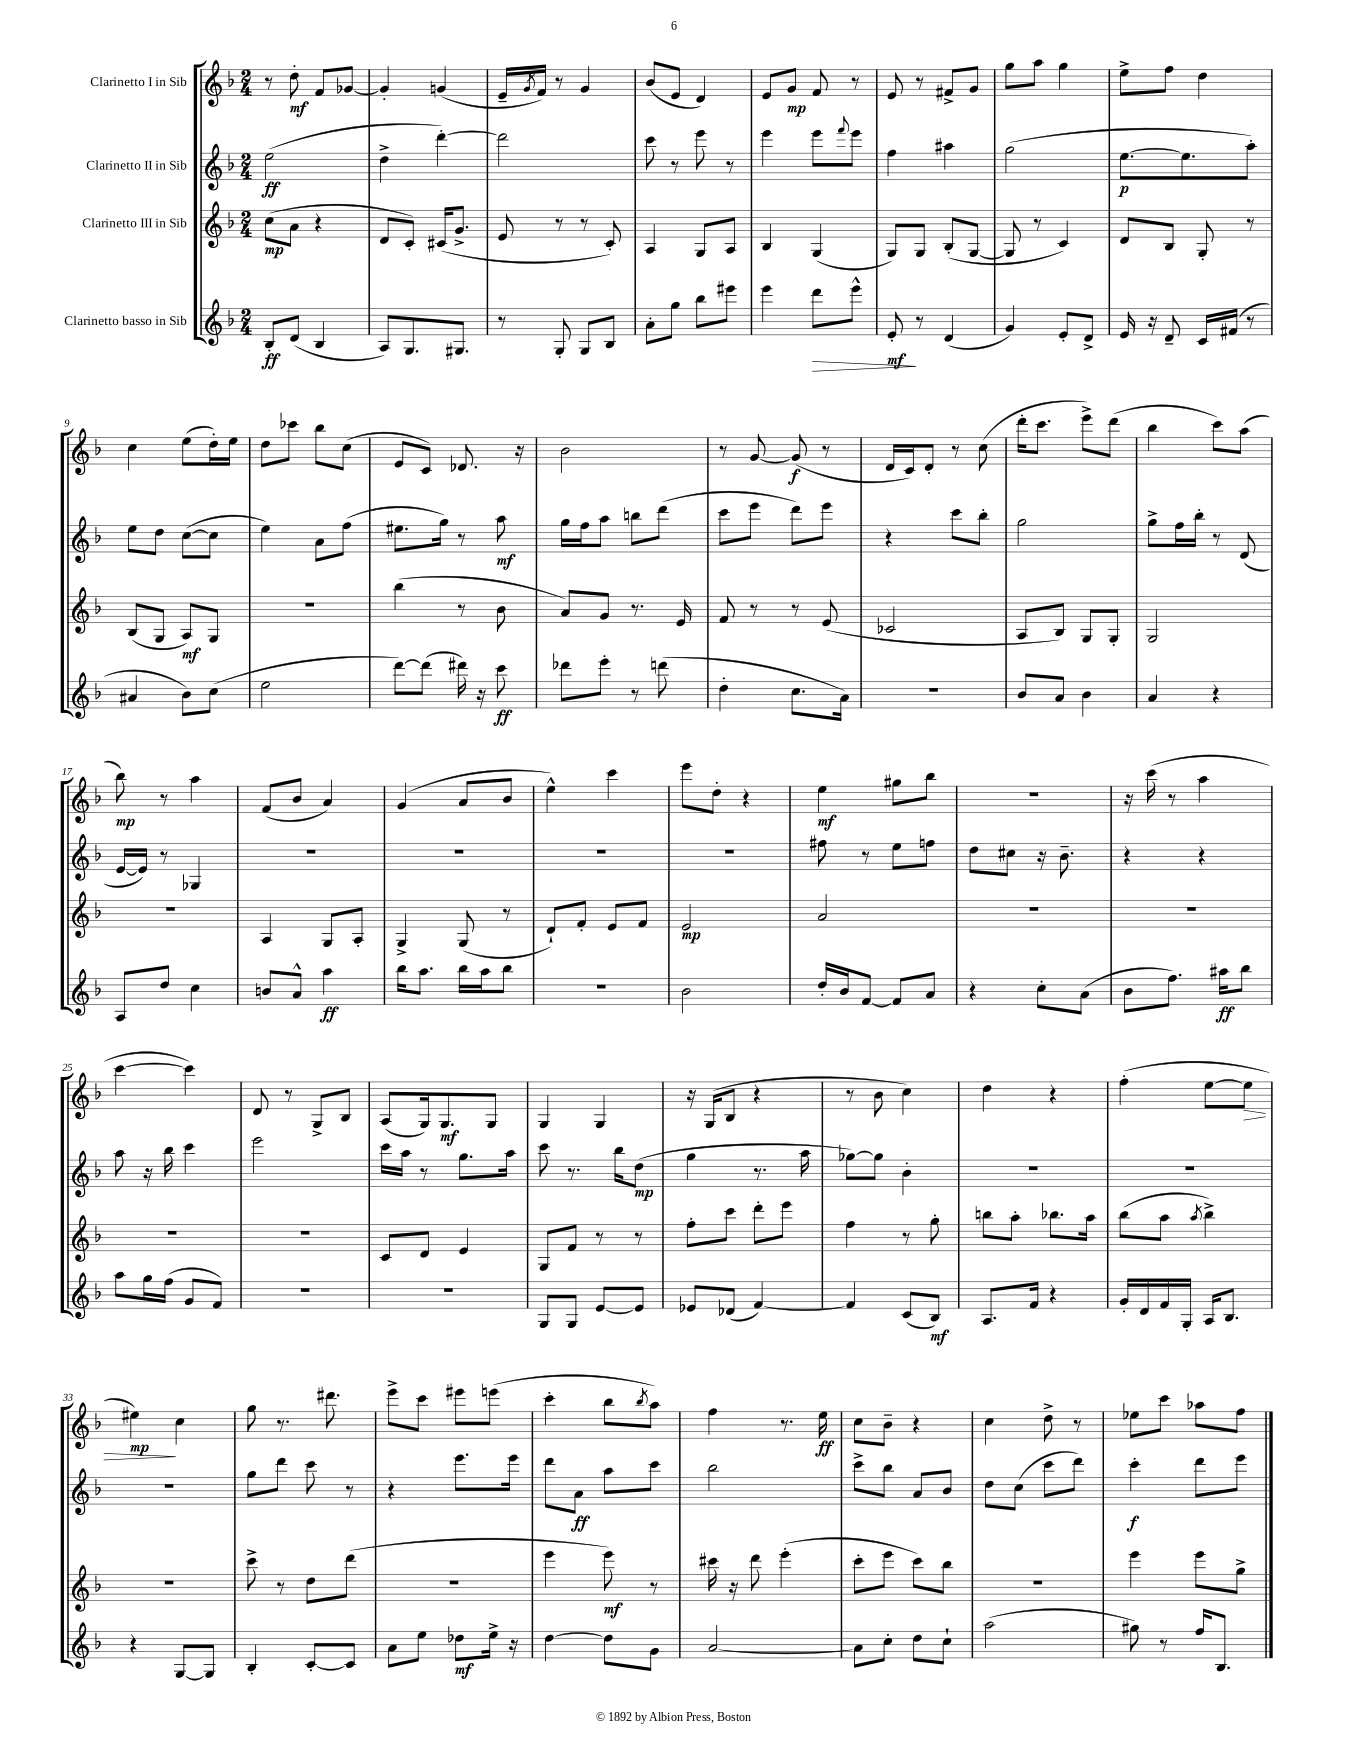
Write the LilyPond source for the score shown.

<<
\new StaffGroup <<
\new Staff = "s0" \with { instrumentName = "Clarinetto I in Sib" } {
    \clef treble \key f \major \numericTimeSignature \time 2/4
    r8 d''8-.\mf f'8 ges'8~ |
    ges'4-. g'4( |
    e'16-- \acciaccatura { g'8 } f'16) r8 g'4 |
    bes'8( e'8 d'4) |
    e'8 g'8\mp f'8 r8 |
    e'8 r8 fis'8-> g'8 |
    g''8 a''8 g''4 |
    e''8-> f''8 d''4 |
    c''4 e''8( d''16-.) e''16 |
    d''8 ces'''8 bes''8 c''8( |
    e'8 c'8) des'8. r16 |
    bes'2 |
    r8 g'8~ g'8\f( r8 |
    d'16 c'16) d'8-. r8 c''8( |
    d'''16-. c'''8. e'''8->) d'''8( |
    bes''4 c'''8) a''8( |
    bes''8\mp) r8 a''4 |
    f'8( bes'8 a'4) |
    g'4( a'8 bes'8 |
    e''4-^) c'''4 |
    e'''8 d''8-. r4 |
    e''4\mf gis''8 bes''8 |
    R2 |
    r16 c'''16( r8 a''4 |
    c'''4~ c'''4) |
    d'8 r8 g8-> bes8 |
    a8( g16) g8.\mf g8 |
    g4 g4 |
    r16 g16( bes8 r4 |
    r8 bes'8 c''4) |
    d''4 r4 |
    f''4-.( e''8~ e''8\> |
    eis''4\mp\!) c''4 |
    g''8 r8. dis'''8. |
    e'''8-> c'''8 eis'''8 e'''8( |
    c'''4-. bes''8 \acciaccatura { bes''8 } a''8) |
    f''4 r8. e''16\ff |
    c''8 bes'8-- r4 |
    c''4 d''8-> r8 |
    ees''8 c'''8 aes''8 f''8 \bar "|." |
}
\new Staff = "s1" \with { instrumentName = "Clarinetto II in Sib" } {
    \clef treble \key f \major \numericTimeSignature \time 2/4
    e''2\ff( |
    d''4-> d'''4~-.) |
    d'''2 |
    c'''8 r8 e'''8 r8 |
    e'''4 e'''8 \appoggiatura { f'''8 } e'''8 |
    f''4 ais''4 |
    g''2( |
    e''8.~\p e''8. a''8-.) |
    e''8 d''8 c''8~( c''8 |
    e''4) a'8 f''8( |
    eis''8. g''16) r8 a''8\mf |
    g''16 f''16 a''8 b''8 d'''8( |
    c'''8 e'''8 d'''8) e'''8 |
    r4 c'''8 bes''8-. |
    g''2 |
    g''8-> f''16 bes''16-. r8 d'8( |
    e'16~ e'16) r8 ges4 |
    R2 |
    R2 |
    R2 |
    R2 |
    fis''8 r8 e''8 f''8 |
    d''8 cis''8 r16 bes'8.-- |
    r4 r4 |
    a''8 r16 bes''16 c'''4 |
    e'''2 |
    c'''16 a''16 r8 g''8. a''16 |
    c'''8 r8. bes''16 d''8\mp( |
    g''4 r8. a''16 |
    ges''8~) ges''8 bes'4-. |
    R2 |
    R2 |
    R2 |
    g''8 d'''8 c'''8 r8 |
    r4 e'''8. e'''16 |
    d'''8 a'8\ff a''8 c'''8 |
    bes''2 |
    c'''8-> bes''8 a'8 bes'8 |
    d''8 c''8( c'''8 d'''8) |
    c'''4-.\f d'''8 e'''8 \bar "|." |
}
\new Staff = "s2" \with { instrumentName = "Clarinetto III in Sib" } {
    \clef treble \key f \major \numericTimeSignature \time 2/4
    c''8\mp( a'8 r4 |
    d'8 c'8-.) cis'16( g'8.-> |
    e'8 r8 r8 c'8-.) |
    a4 g8 a8 |
    bes4 g4( |
    g8) g8 bes8-.( g8~ |
    g8 r8 c'4) |
    d'8 bes8 g8-. r8 |
    bes8( g8 a8\mf) g8 |
    r2 |
    bes''4( r8 bes'8 |
    a'8) g'8 r8. e'16 |
    f'8 r8 r8 e'8( |
    ces'2 |
    a8 bes8) g8 g8-. |
    g2 |
    R2 |
    a4 g8 a8-. |
    g4-> g8( r8 |
    d'8-!) f'8-. e'8 f'8 |
    e'2\mp |
    a'2 |
    R2 |
    R2 |
    R2 |
    R2 |
    c'8 d'8 e'4 |
    g8 f'8 r8 r8 |
    f''8-. c'''8 d'''8-. e'''8 |
    f''4 r8 g''8-. |
    b''8 a''8-. bes''8. a''16 |
    bes''8( a''8 \acciaccatura { a''8 } bes''4->) |
    R2 |
    c'''8-> r8 d''8 d'''8( |
    r2 |
    e'''4 e'''8\mf) r8 |
    cis'''16 r16 d'''8 e'''4-.( |
    c'''8-. e'''8 c'''8) bes''8 |
    R2 |
    e'''4 e'''8 g''8-> \bar "|." |
}
\new Staff = "s3" \with { instrumentName = "Clarinetto basso in Sib" } {
    \clef treble \key f \major \numericTimeSignature \time 2/4
    bes8-.\ff d'8( bes4 |
    a8) g8. gis8. |
    r8 g8-. g8 bes8 |
    a'8-. g''8 bes''8 eis'''8 |
    e'''4 d'''8\> e'''8-^ |
    e'8-.\mf\! r8 d'4( |
    g'4) e'8-. d'8-> |
    e'16 r16 d'8-- c'16 fis'16( r8 |
    ais'4 bes'8) c''8( |
    e''2 |
    d'''8~) d'''8( dis'''16) r16 c'''8\ff |
    des'''8 e'''8-. r8 d'''8( |
    d''4-. c''8. a'16) |
    r2 |
    bes'8 a'8 bes'4 |
    a'4 r4 |
    a8 d''8 c''4 |
    b'8 a'8-^ a''4\ff |
    bes''16 a''8. bes''16 a''16 bes''8 |
    r2 |
    bes'2 |
    d''16-. bes'16 f'8~ f'8 a'8 |
    r4 c''8-. a'8( |
    bes'8 f''8.) ais''16\ff bes''8 |
    a''8 g''16 f''16( g'8 f'8) |
    R2 |
    R2 |
    g8 g8 e'8~ e'8 |
    ees'8 des'8( f'4~) |
    f'4 c'8( bes8\mf) |
    a8. f'16 r4 |
    g'16-. d'16 f'16 g16-. a16 bes8. |
    r4 g8~ g8 |
    bes4-. c'8~-. c'8 |
    a'8 e''8 des''8\mf e''16-> r16 |
    d''4~ d''8 g'8 |
    a'2~ |
    a'8 c''8-. d''8 c''8-! |
    a''2( |
    gis''8) r8 f''16 bes8. \bar "|." |
}
>>
>>
